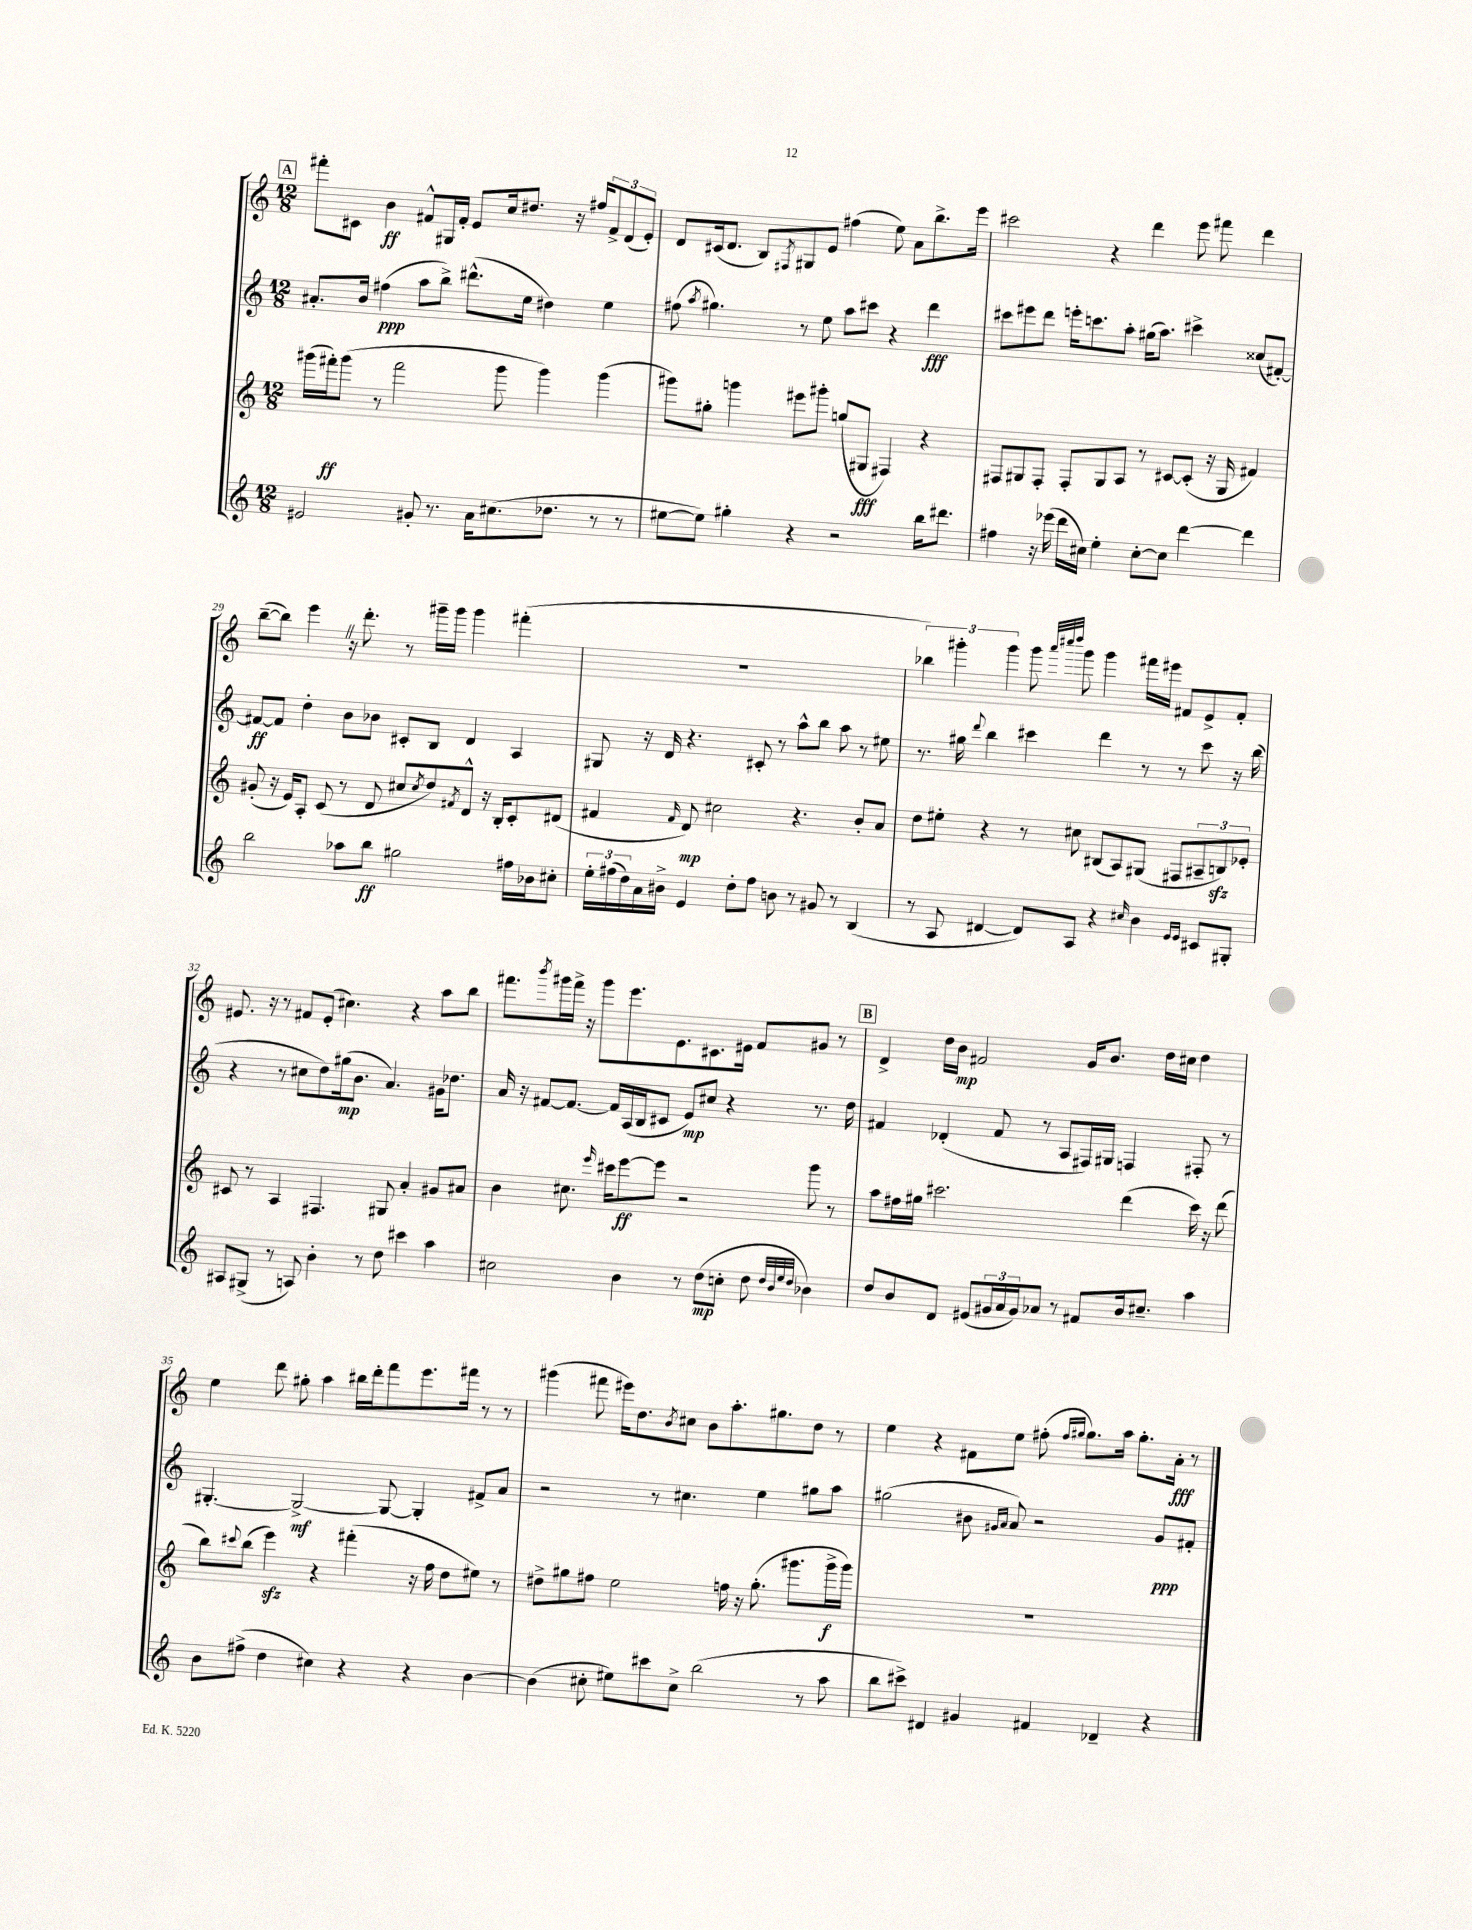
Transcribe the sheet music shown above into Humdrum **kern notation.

**kern	**kern	**kern	**kern
*staff4	*staff3	*staff2	*staff1
*clefG2	*clefG2	*clefG2	*clefG2
*k[]	*k[]	*k[]	*k[]
*M12/8	*M12/8	*M12/8	*M12/8
2e#	(16ggg#	8.a#'	8fff#'
.	16fff#')	.	.
.	(8ggg#	.	8c#
.	.	16b	.
.	8r	(4ff#	4b
.	2fff#	.	.
8g#'	.	8aa	8f#^^
8.r	.	8bb^)	16G#
.	.	.	16f#'
.	.	(8.ddd#^^	8e
16a	.	.	.
(8.cc#	8ggg#	.	16cc
.	.	16ee	8.dd#
.	4ggg#)	4dd#)	.
8.dd-	.	.	.
.	.	.	16r
.	.	.	16ff#
8r	(4ggg#	4ee	12f#^
.	.	.	(12d
8r	.	.	.
.	.	.	12e')
=	=	=	=
[8ee#	8ggg#)	(8ff#	8d
.	.	8qaa	.
8ee#])	8gg#'	4.gg#)	(16c#
.	.	.	8.d
4gg#'	4ggg	.	.
.	.	.	8B)
.	.	.	8qF#
4r	8eee#	8r	8G#
.	8ggg#'	8ee	8e
2r	(8gg	8aa	(4ff#
.	8G#	8ccc#	.
.	4F#)	4r	8ee)
.	.	.	8a
16bb	4r	4ddd	8.bb^
8.ddd#	.	.	.
.	.	.	16eee
=	=	=	=
4ff#	8F#	8ccc#	2ccc#
.	8G#	8eee#	.
16r	8F#'	8ddd	.
(16eee-	.	.	.
16ddd	8F#'	16eee'	.
16cc#)	.	8.ccc	.
4ee'	8G#	.	4r
.	8A	8aa'	.
[8cc#'	8r	(16gg#	4ddd
.	.	8.aa)	.
8cc#]	[8c#	.	.
[4ddd	(8c#']	4ccc#^	8eee
.	16r	.	8fff#
.	16G#	.	.
4ddd]	4f#)	(8cc##	4ddd
.	.	[8f#')	.
=	=	=	=
2bb	(8g#'	8f#_	([8bb~
.	16r	8f#]	8bb])
.	16e)	.	.
.	8A'	4dd'	4eee
.	(8c	.	.
8aa-	8r	8b	16r
.	.	.	8.ddd'
8bb	8d	8b-	.
2gg#	8cc#	8c#'	8r
.	8qcc#	.	.
.	8dd)	8B	16ggg#~
.	.	.	16ggg#
.	8qf#	.	.
.	8d^^	4d	4ggg#
.	16r	.	.
.	16B'	.	.
16ff#	8c'	4A	(4fff#'
16b-	.	.	.
8cc#'	(8d#	.	.
=	=	=	=
24ee'	4f#	8G#	1.r
(24ff#	.	.	.
24dd)	.	.	.
16a	.	16r	.
16b#^	.	16d	.
.	16qqf#	.	.
4e	8d)	4.r	.
.	2cc#	.	.
8dd'	.	.	.
8ff#	.	8c#'	.
8b	.	8r	.
8r	4.r	8aa^^	.
8g#	.	8bb	.
8r	.	8aa	.
(4B	8b'	8r	.
.	8a	8ee#	.
=	=	=	=
8r	8dd	8.r	6bb-)
8A	8ee#'	.	.
.	.	.	6ggg#'
.	.	16gg#	.
.	.	8qqddd	.
[4d#	4r	4bb	.
.	.	.	6ggg#
8d#])	8r	4ccc#	8ggg#
.	.	.	32qqaaa
.	.	.	32qqcccc#
.	.	.	32qqdddd
8A	8cc#	.	8ggg#
4r	(8B#	4ddd	4ggg#
.	8A)	.	.
16qqcc#	.	.	.
4b	(8G#	8r	16fff#
.	.	.	16eee#
.	8F#	8r	8f#
16qqe	.	.	.
16qqe	.	.	.
8c#	12A#~	8ccc#	8e^
.	12B)	.	.
8G#'	.	16r	8f#'
.	12e-'	.	.
.	.	(16bb	.
=	=	=	=
8A#	8c#	4r	8.e#
(8G#^	8r	.	.
.	.	.	16r
8r	4A	8r	8r
8A)	.	8cc#	8f#
4b'	4.F#	8dd)	(8e#'
.	.	(16gg#	4.cc#)
.	.	8.b	.
8r	.	.	.
8dd	8G#	4.a)	.
4ccc#	4a'	.	4r
4aa	8g#	16g#	8aa
.	.	8.dd-	.
.	8a#	.	8bb
=	=	=	=
2cc#	4b	16a	8.fff#
.	.	16r	.
.	.	[8f#	.
.	.	.	8qbbb
.	.	.	16ggg#
.	8.cc#	8.f#_	16fff#^
.	.	.	16r
.	.	.	8ggg#
.	16qqeee	.	.
.	16ccc#	16f#]	.
4b	[8eee	(16A	8.eee
.	.	16B	.
.	8eee]	8c#	.
.	.	.	8.e
8r	2r	8e)	.
(8dd	.	8cc#	8.c#
8cc'	.	4r	.
.	.	.	16e#
8dd	.	.	8f
32qqdd	.	.	.
32qqb	.	.	.
32qqee	.	.	.
32qqdd	.	.	.
4b-)	8ggg	8.r	8g#
.	8r	.	8r
.	.	16dd	.
=	=	=	=
8dd	8aa	4f#	4d^
8b	16ff#	.	.
.	16gg#	.	.
8d	2.ccc#	(4d-'	16dd
.	.	.	16b
(8e#	.	.	2f#
24g#	.	8f#	.
24a	.	.	.
24g#)	.	.	.
8a-	.	8r	.
8r	.	8A	.
8f#	.	16F#)	16g
.	.	16G#	8.b
16b	(4ddd	4F	.
8.cc#~	.	.	.
.	.	.	16dd
.	.	.	16cc#
4aa	16ccc#)	8F#'	4dd
.	16r	.	.
.	(8ddd	8r	.
=	=	=	=
8b	8bb)	[4.G#'	4ee
.	8qqccc#	.	.
(8ff#^	(8bb	.	.
4dd	4eee)	.	8ddd
.	.	2G#^_	8gg#'
4cc#)	4r	.	4aa
4r	(4fff#'	.	16bb#
.	.	.	16ddd'
.	.	8G#_	8fff
4r	16r	4G#']	8.eee
.	16ff	.	.
.	8dd	.	.
.	.	.	16fff#
[4b	8ee#)	8f#^	8r
.	8r	8a	8r
=	=	=	=
(4b]	8dd#^	2r	(4ggg#
.	8gg#	.	.
8cc#'	8ff#	.	8fff#
8ee#)	2ee	.	16eee#)
.	.	.	8.dd
8ccc#	.	8r	.
.	.	.	8qb
8cc#^	.	4.cc#	8cc#
(2bb	.	.	8b
.	16ff	.	8.aa'
.	16r	.	.
.	(8.gg#'	4ee	.
.	.	.	8.gg#
.	8.ggg#	.	.
8r	.	8gg#	8dd
8aa	16ggg#^	8aa	8r
.	16ggg#)	.	.
=	=	=	=
8bb	1.r	(2gg#	4ee
8ccc#^)	.	.	.
4d#	.	.	4r
4g#	.	8b#	8f#
.	.	16qqg#	.
.	.	16qqa	.
.	.	8a)	8ee
4f#	.	2r	(8ff#'
.	.	.	16qqff#
.	.	.	16qqgg#
.	.	.	8.gg#)
4d-~	.	.	.
.	.	.	16aa
.	.	.	8.gg#'
4r	.	8g#	.
.	.	.	16a'
.	.	8f#'	8r
==	==	==	==
*-	*-	*-	*-
